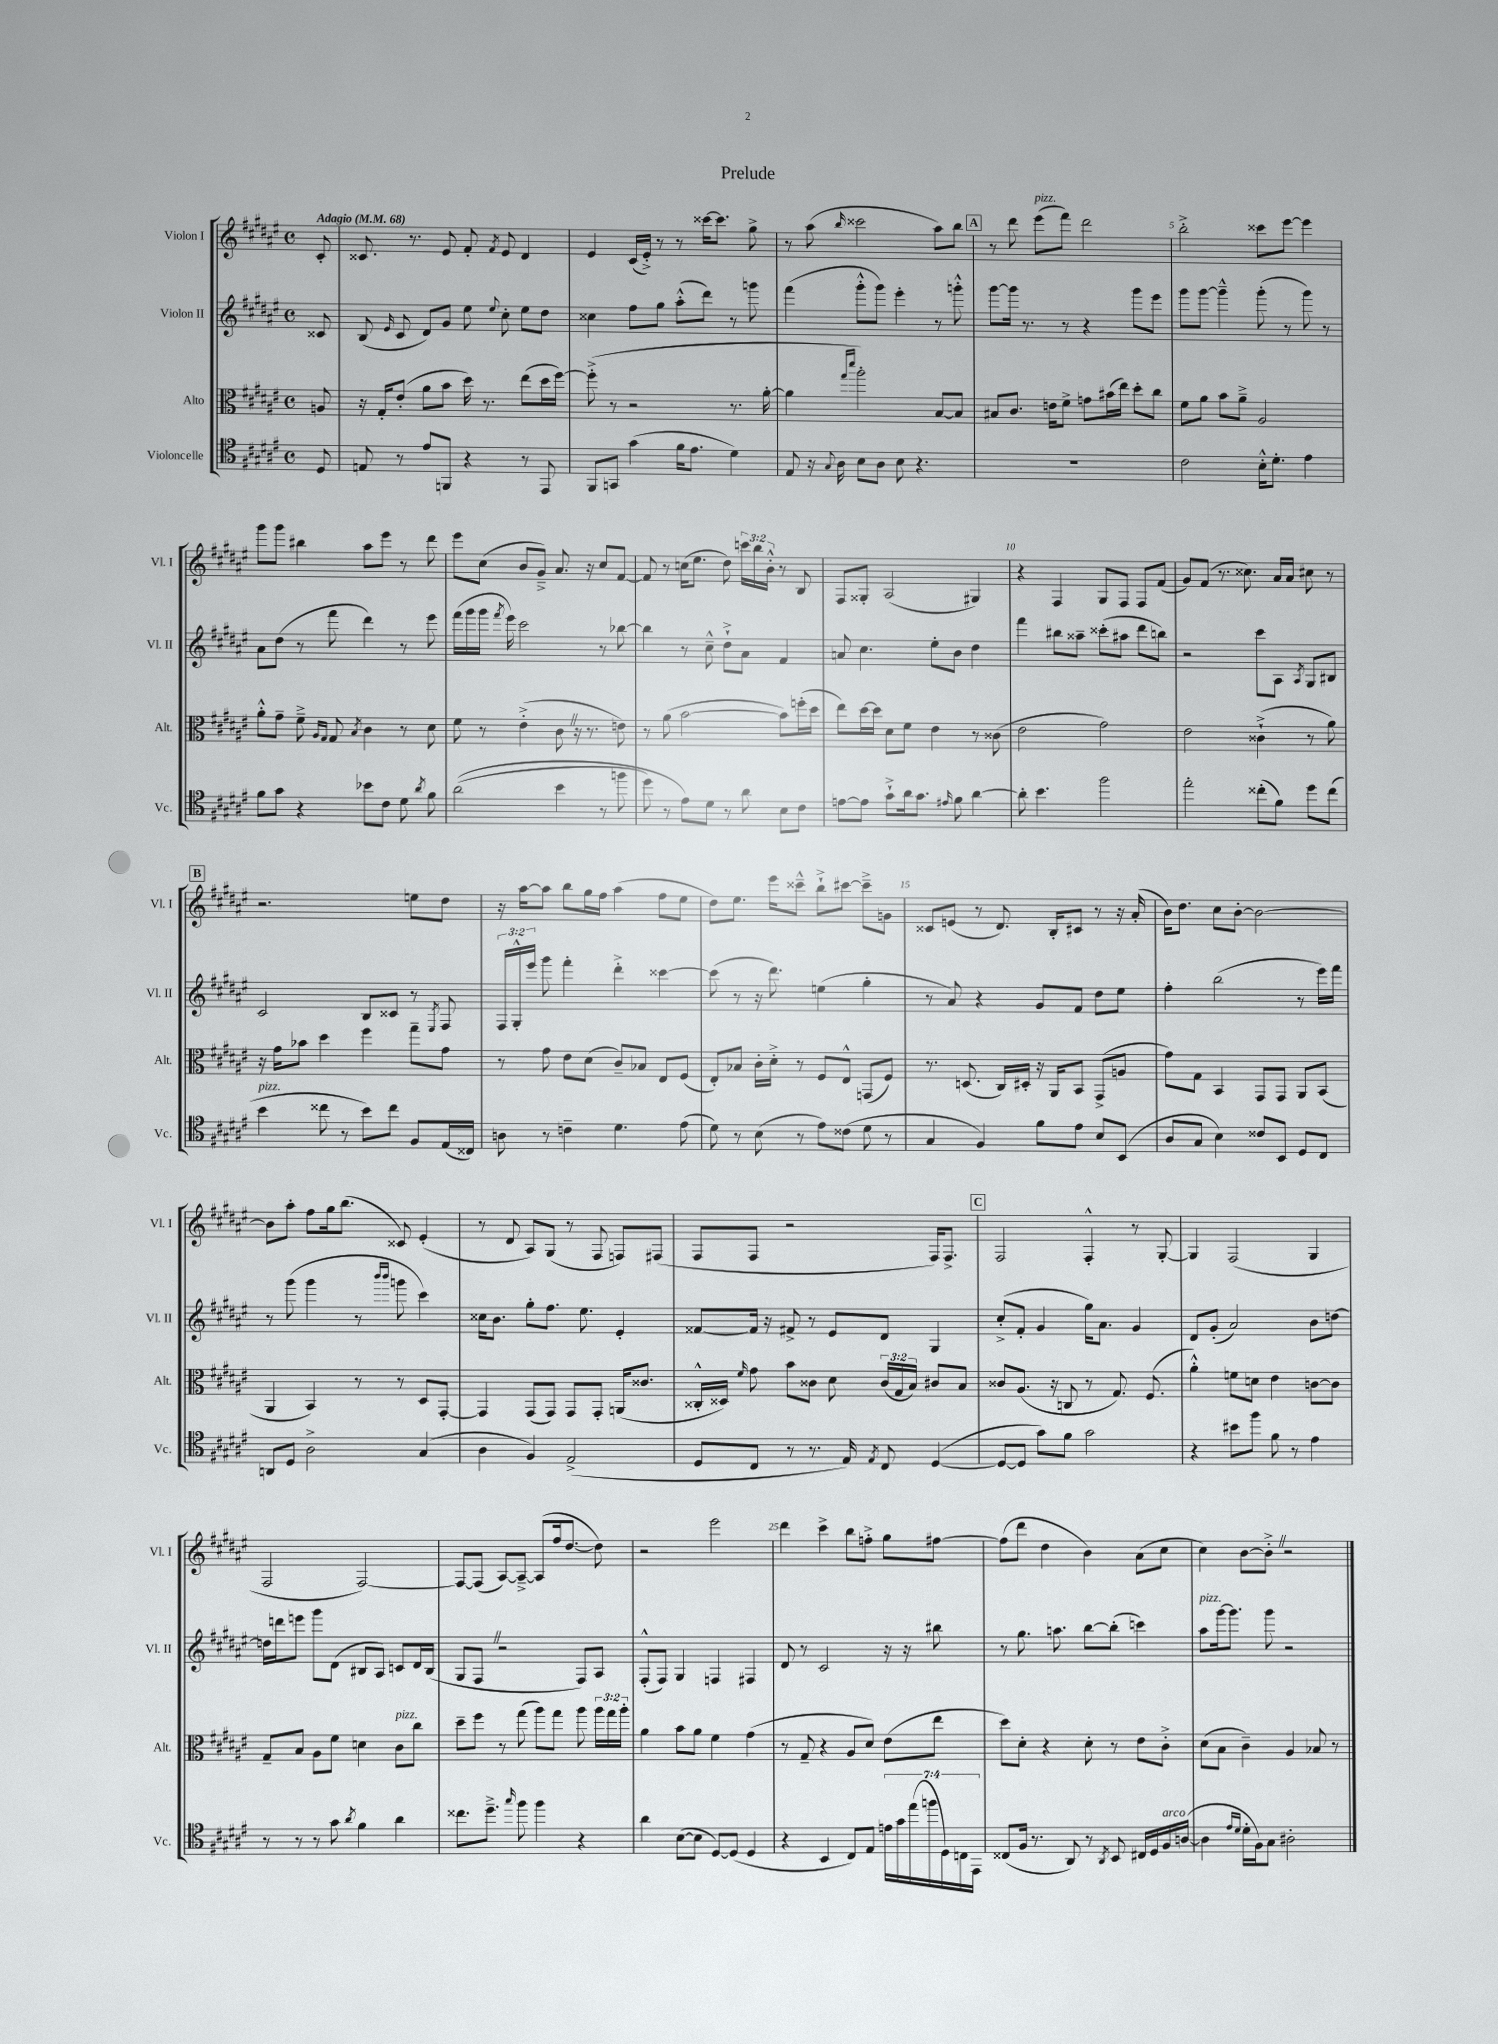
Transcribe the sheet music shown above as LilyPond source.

\header { title = "Prelude" }
<<
\new StaffGroup <<
\new Staff = "s0" \with { instrumentName = "Violon I" shortInstrumentName = "Vl. I" } {
    \clef treble \key fis \major \defaultTimeSignature \time 4/4 \override Staff.TupletNumber.text = #tuplet-number::calc-fraction-text \partial 8 \tempo "Adagio" 4 = 68
    \autoBeamOff cis'8-. |
    cisis'8. r8. eis'8 fis'8-. \acciaccatura { fis'8 } eis'8 dis'4 |
    eis'4 cis'16[( eis'16]-.->) r8 r8 cisis'''16[~ cisis'''8.] gis''8-> |
    r8 ais''8( \grace { b''16 } cisis'''2 ais''8[) b''8] |
    \mark \markup { \box "A" } r8 dis'''8 eis'''8[^\markup { \italic "pizz." }( fis'''8]) dis'''2 |
    b''2-.-> cisis'''8[ eis'''8]~ eis'''4 |
    gis'''8[ gis'''8] bis''4 ais''8[ eis'''8] r8 dis'''8 |
    eis'''8[ cis''8]( b'8[ gis'8]--->) ais'8. r16 cis''8[ fis'8]~ |
    fis'8 r8 c''16[( eis''8.] dis''8) \tuplet 3/2 { c'''16[ b''16 b'16]-.-^ } r8 b8 |
    fis8[ gisis8]-. ais2( gis4) |
    r4 fis4 gis8[ fis8] fis8[ fis'8]( |
    gis'8[) fis'8]( r8. cisis''8.) ais'16[ ais'16] cis''8 r8 |
    \mark \markup { \box "B" } r2. e''8[ dis''8] |
    r16 ais''16[~ ais''8] b''8[ gis''16 fis''16] ais''4( fis''8[ eis''8] |
    dis''8[) eis''8.] eis'''16[ cisis'''8]---^ b''8[-!-> cis'''8]~ cis'''8[---> g'8] |
    cisis'8[ e'8]( r8 dis'8.) b16[-. cis'8] r8 r16 ais'16-.( |
    b'16[) dis''8.] cis''8[ b'8]~-. b'2~ |
    b'8[ ais''8]-. fis''8[ gis''16 b''8.]( cisis'8) eis'4-.( |
    r8 dis'8 ais8[) gis8]( r8 fis8 f8[) fis8]( |
    fis8[ fis8] r2 fis16[) fis8.]-> |
    \mark \markup { \box "C" } fis2 fis4-.-^ r8 gis8~-. |
    gis4 fis2( gis4 |
    fis2 fis2~) |
    fis8[~ fis8]( ais8[~) ais8]~---> ais8[( fis''16 dis''8.]~ dis''8) |
    r2 eis'''2 |
    dis'''4 cis'''4-> b''8[ f''8]-.-> gis''8[ fis''8]~ |
    fis''8[( dis'''8] dis''4 b'4) ais'8[( cis''8] |
    cis''4) b'8[~ b'8]-.-> \once \override BreathingSign.text = \markup { \musicglyph "scripts.caesura.straight" } \breathe r2 \bar "|." |
}
\new Staff = "s1" \with { instrumentName = "Violon II" shortInstrumentName = "Vl. II" } {
    \clef treble \key fis \major \defaultTimeSignature \time 4/4 \override Staff.TupletNumber.text = #tuplet-number::calc-fraction-text \partial 8
    \autoBeamOff cisis'8 |
    b8( \grace { eis'16 } cis'8 dis'8[) gis'8] eis''8 \appoggiatura { eis''8 } cis''8-. eis''8[ dis''8] |
    cisis''4 fis''8[ gis''8] ais''8[-.-^( dis'''8]) r8 g'''8 |
    fis'''4( gis'''8[-.-^ gis'''8]) eis'''4-. r8 g'''8-.-^ |
    \mark \markup { \box "A" } gis'''8[~ gis'''16] r8. r8 r4 gis'''8[ eis'''8] |
    gis'''8[ gis'''8]~ gis'''4---^ gis'''8-.( r8 gis'''8) r8 |
    ais'8[ dis''8]( r8 fis'''8 dis'''4) r8 eis'''8 |
    fis'''16[( gis'''16 gis'''16] \acciaccatura { fis'''8 } eis'''16) cis'''2 r8 bes''8~ |
    bes''4 r8 cis''8---^ dis''8[-!-> ais'8] fis'4 |
    a'8 cis''4. eis''8[-. b'8] dis''4 |
    fis'''4 bis''8[ aisis''8]-- cisis'''8[-.( ais''8] dis'''8[ b''8]) |
    r2 cis'''8[ ais8] \acciaccatura { ais8 } gis8[ bis8] |
    \mark \markup { \box "B" } cis'2 b8[ cisis'8] r8 \acciaccatura { eis8 } fis8 |
    \tuplet 3/2 { fis16[ gis16-.-^ eis'''16] } gis'''8 fis'''4-. dis'''4-.-> cisis'''4~ |
    cisis'''8( r8 r16 dis'''8.) e''4( gis''4-. |
    r8 ais'8) r4 gis'8[ fis'8] dis''8[ eis''8] |
    fis''4-. b''2( r8 eis'''16[) fis'''16] |
    r8 gis'''8( gis'''4 r8 \grace { b'''16[ b'''16] } g'''8 cis'''4) |
    cisis''16[ b'8.] gis''8[-. fis''8.] eis''8. eis'4-. |
    fisis'8[~ fisis'16] r16 fis'8-> r8 eis'8[ dis'8] gis4 |
    \mark \markup { \box "C" } cis''8[-.->( fis'8]-. gis'4 gis''16[) ais'8.] gis'4 |
    dis'8[ gis'8]-.( ais'2) b'8[ d''8]~ |
    d''16[ d'''16 e'''8] gis'''8[ dis'8]( bis8[ ais8]) c'8[ dis'16 bis16]( |
    gis8[ fis8] \once \override BreathingSign.text = \markup { \musicglyph "scripts.caesura.straight" } \breathe r2 fis8[) ais8] |
    fis8[-.-^( fis8]) gis4 f4 fis4 |
    dis'8 r8 cis'2 r16 r16 bis''8 |
    r8 gis''8. a''8. b''8[~ b''8]-.( c'''4) |
    ais''8[^\markup { \italic "pizz." } gis'''16~ gis'''8.] gis'''8 r2 \bar "|." |
}
\new Staff = "s2" \with { instrumentName = "Alto" shortInstrumentName = "Alt." } {
    \clef alto \key fis \major \defaultTimeSignature \time 4/4 \override Staff.TupletNumber.text = #tuplet-number::calc-fraction-text \partial 8
    \autoBeamOff a8 |
    r16 gis16[-. eis'8]-.( ais'8[ b'8] dis''16) r8. eis''8[( dis''16 fis''16]~) |
    fis''8-.->( r8 r2 r8. ais'16~-. |
    ais'4 \grace { gis''16[ dis'''16] } ais''2-.) b8[~ b8] |
    \mark \markup { \box "A" } bis8[ cis'8.] e'16[ fis'8]-> g'8[ bis'16( eis''16]) dis''8[-. cis''8] |
    fis'8[ ais'8] b'8[ ais'8]---> ais2 |
    ais'8[-.-^ gis'8]-- fis'8---> \grace { ais16[ gis16] } gis8 \acciaccatura { b8 } cis'4 r8 dis'8 |
    fis'8 r8 eis'4-.->( cis'8 \once \override BreathingSign.text = \markup { \musicglyph "scripts.caesura.straight" } \breathe r16 r8. e'8) |
    r8 ais'8( b'2~ b'8[) f''16-.( dis''16] |
    eis''8[) dis''16~ dis''16] dis'8[ fis'8] eis'4 r8 cisis'8( |
    eis'2 gis'2) |
    eis'2 cisis'4-!->( r8 ais'8) |
    \mark \markup { \box "B" } r16 gis'16[ bes'8] dis''4 fis''4 gis''8[-- gis'8] |
    r8 gis'8 eis'8[ dis'8]( cis'8[--) bes8] eis8[ fis8]( |
    eis8[-.) bes8] cis'16[-. dis'16]-.-> r8 fis8[ eis8]-^ g,8[( fis8]) |
    r8. d8.( cis16[) dis16]-. r16 ais,16[ b,8] gis,8[->( a8] |
    gis'8[) gis8] b,4 gis,8[ gis,8] ais,8[ b,8]( |
    ais,4 b,4) r8 r8 dis8[ gis,8]~-. |
    gis,4 gis,8[( gis,8]) gis,8[ gis,8]-. a,16[( cisis'8.] |
    cisis16[-.-^ disis16]) \grace { fis'16 } gis'8 b'8[ cisis'8] dis'8 \tuplet 3/2 { cisis'16[( gis16 b16]) } cis'8[ b8] |
    \mark \markup { \box "C" } cisis'8[ ais8.]( r16 c8 r8 gis8.) fis8.( |
    ais'4-.-^) f'8[ d'8] eis'4 c'8[~ c'8] |
    gis8[-- b8] ais8[ fis'8] d'4 cis'8[^\markup { \italic "pizz." } cis''8] |
    dis''8[-- fis''8] r8 gis''8( ais''8[) gis''8] ais''8 \tuplet 3/2 { ais''16[ gis''16 ais''16]-. } |
    ais'4 b'8[ ais'8] fis'4 gis'4( |
    r8 gis8-- r4 ais8[ dis'8]) eis'8[( eis''8] |
    dis''8[) dis'8]-. r4 dis'8-. r8 eis'8[ cis'8]-.-> |
    dis'8[( b8] cis'4--) ais4 bes8 r8 \bar "|." |
}
\new Staff = "s3" \with { instrumentName = "Violoncelle" shortInstrumentName = "Vc." } {
    \clef tenor \key fis \major \defaultTimeSignature \time 4/4 \override Staff.TupletNumber.text = #tuplet-number::calc-fraction-text \partial 8
    \autoBeamOff dis8 |
    e8 r8 eis'8[ f,8] r4 r8 eis,8 |
    fis,8[ g,8] gis'4( fis'16[ eis'8.] dis'4) |
    eis8 r16 \appoggiatura { gis8 } ais16 b8[ ais8] b8 r4. |
    \mark \markup { \box "A" } R1 |
    cis'2 b16[-.-^ dis'8.]-. eis'4 |
    fis'8[ gis'8] r4 bes'8[ cis'8] dis'8 \acciaccatura { ais'8 } fis'8 |
    ais'2(\( b'4 r8 f''8 |
    dis''8) r8 eis'8[\) dis'8] r8 ais'8 b8[ cis'8] |
    e'8[~ e'8] gis'8[-!-> ais'16 gis'8.] \grace { eis'16 } fis'8 ais'4~ |
    ais'8-. b'4. fis''2 |
    eis''2-. cisis''8[-.( fis'8]) dis''8[ cisis''8]( |
    \mark \markup { \box "B" } b'4^\markup { \italic "pizz." } cisis''8 r8 b'8[) cisis''8] fis8[ eis16( cisis16]) |
    a8 r8 c'4-- dis'4. eis'8( |
    dis'8) r8 b8( r8 eis'8[) cisis'8]( dis'8 r8 |
    gis4 fis4) fis'8[ eis'8] b8[ b,8]( |
    ais8[ gis8] b4) cisis'8[ b,8] dis8[ cis8] |
    a,8[ dis8] ais2-> gis4( |
    ais4 fis4) eis2->( |
    dis8[ cis8] r8 r8. eis16) \acciaccatura { eis8 } cis8 dis4~( |
    \mark \markup { \box "C" } dis8[~ dis8] gis'8[) fis'8] gis'2 |
    r4 bis'8[ fis''8] fis'8 r8 eis'4 |
    r8 r8 r8 gis'8 \acciaccatura { ais'8 } fis'4 ais'4 |
    cisis''8.[ dis''8.]---> \grace { gis''16 } fis''8 fis''4 r4 |
    ais'4 b8[~( b8] dis8[~) dis8]( dis4 |
    r4 b,4 cis8[) eis8] \tuplet 7/4 { e'16[ gis'16 eis''16( f''16 dis16) c16 eis,16] } |
    cisis8[( fis16] r8. ais,8) r8 \acciaccatura { ais,8 } b,8 cis16[ dis16 fis16^\markup { \italic "arco" } a16]~( |
    a4 \grace { eis'16[ dis'16] } dis'16[-. fis16) gis8] ais2-. \bar "|." |
}
>>
>>
\layout { \context { \Score \override BarNumber.break-visibility = ##(#f #t #t) barNumberVisibility = #(every-nth-bar-number-visible 5) } }
